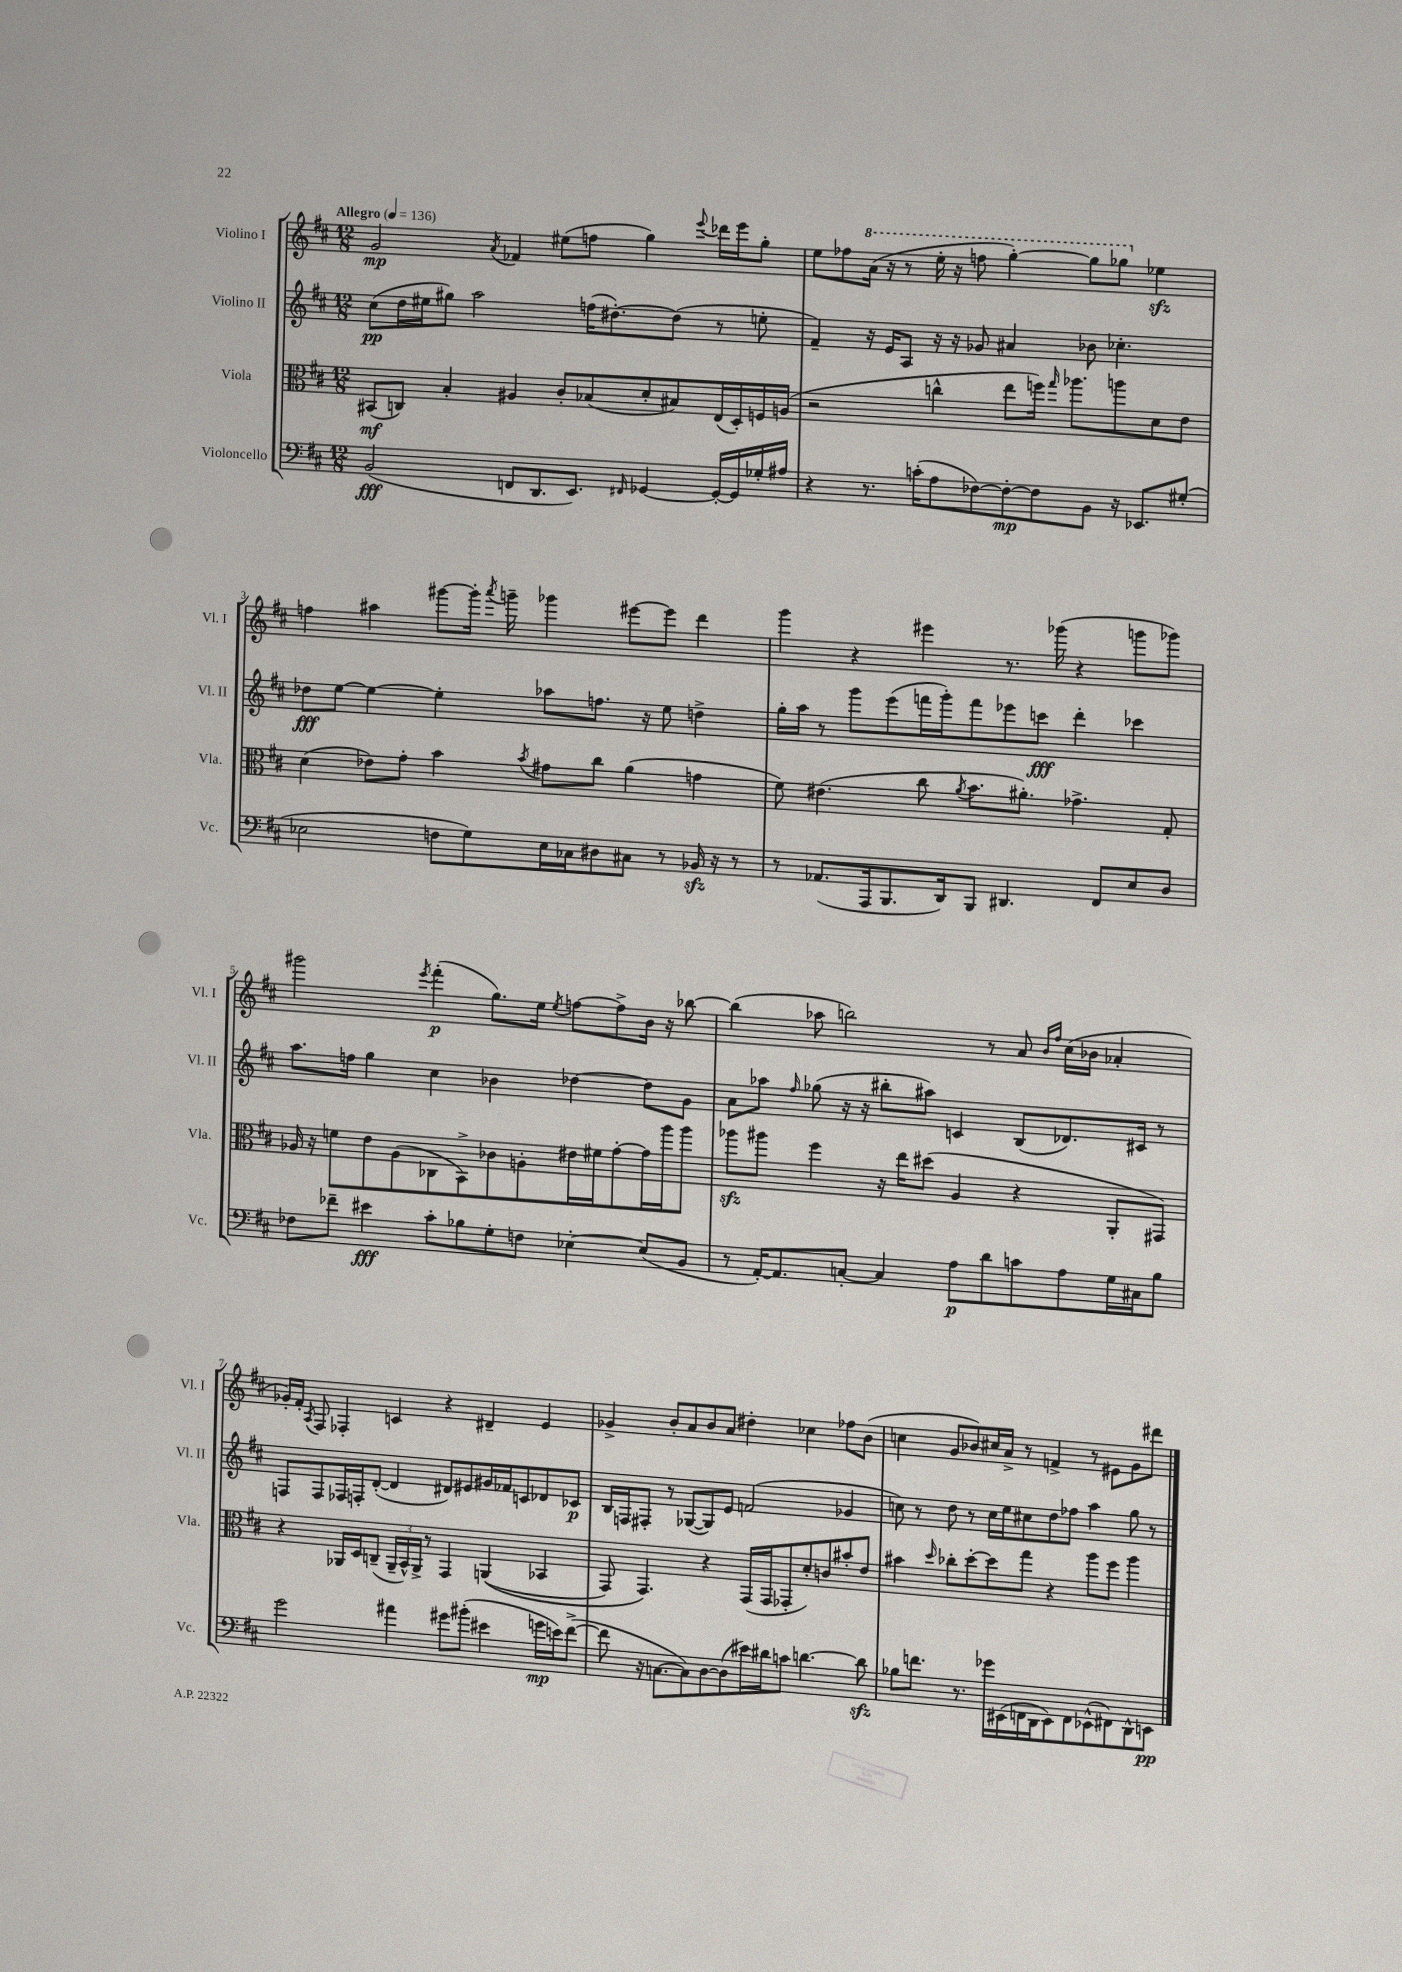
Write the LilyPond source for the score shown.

<<
\new StaffGroup <<
\new Staff = "s0" \with { instrumentName = "Violino I" shortInstrumentName = "Vl. I" } {
    \clef treble \key d \major \numericTimeSignature \time 12/8 \tempo "Allegro" 4 = 136
    \autoBeamOff g'2\mp \acciaccatura { a'8 } fes'4 eis''8[( f''8] g''4) \appoggiatura { e'''8 } des'''16[ e'''16 g''8]-. |
    e''8[ fes''8 \ottava #1 a''16]( r16 r8 e'''16-. r16 f'''8 g'''4~-.) g'''8[ ges'''8] \ottava #0 ees''4\sfz |
    f''4 ais''4 gis'''8[~ gis'''16]-. \acciaccatura { a'''8 } g'''16-- ges'''4 eis'''8[~ eis'''8] d'''4 |
    g'''4 r4 eis'''4 r8. ges'''16( r4 g'''8[ ges'''8]) |
    gis'''2 \acciaccatura { e'''8 } fis'''4-.\p( g''8.[) e''16] \acciaccatura { e''8 } f''8[~ f''8-> b'16] r16 bes''8~ |
    bes''4( aes''8 b''2) r8 a'8 \grace { b'16[ fis''16] } cis''16[( bes'16] aes'4-. |
    ges'16[-.) fis'16]-. \acciaccatura { a8 } fis8 fes4-. c'4 r4 dis'4-- e'4 |
    ges'4-> b'8[-. a'8 b'8 a'8] dis''4-. ces''4 fes''8[ b'8]( |
    c''4 g'8[ bes'8) cis''16 a'16]-> r8 f'4-> r8 eis'8[ g'8 dis'''8] \bar "|." |
}
\new Staff = "s1" \with { instrumentName = "Violino II" shortInstrumentName = "Vl. II" } {
    \clef treble \key d \major \numericTimeSignature \time 12/8
    \autoBeamOff cis''8[\pp( d''16 eis''16 gis''8]) a''2 f''16[( dis''8.~-.) dis''8]( r8 e''8-. |
    fis'4--) r16 e'16[ a8] r16 r16 ges'8 ais'4 bes'8 ces''4.-. |
    des''8[\fff e''8]~ e''4~ e''4-. aes''8[ f''8.] r16 e''8 d''4-> |
    g''16[-. a''16] r8 g'''8[ e'''8( f'''16 g'''16-.) f'''8 ees'''8 c'''8]\fff d'''4-. ces'''4 |
    a''8.[ f''16] g''4 cis''4 bes'4 des''4~ des''8[ g'8] |
    a'8[ aes''8] \grace { fis''16 } ges''8( r16 r16 bis''8[-. ais''8]) c'4 b8[( des'8.) cis'16] r8 |
    f8[ f8 fes16 f16-. d'8]~-.( d'4 dis'8[) eis'8 gis'16 fes'16 c'8 des'8 ces'8]\p |
    b16[ f16 fis8]-. r8 ges8[~( ges8) e'8] f'2( ges'4 |
    c''8) r8 d''8 r8 c''16[ e''16 cis''8 d''8 fes''8] a''4 g''8 r8 \bar "|." |
}
\new Staff = "s2" \with { instrumentName = "Viola" shortInstrumentName = "Vla." } {
    \clef alto \key d \major \numericTimeSignature \time 12/8
    \autoBeamOff bis,8[\mf( c8]) b4-. ais4 cis'8[-. bes8( d'8-. bis8) e16( d16-.) f16 a16]( |
    r2 c''4-^ e''8[ f''16]) \grace { g''16 } aes''8.[ a''8 d'8 e'8] |
    d'4( ees'8[) g'8]-. b'4 \acciaccatura { b'8 } gis'8[ cis''8] a'4( g'4 |
    fis'8) eis'4.( cis''8 \acciaccatura { a'8 } b'8.[ ais'8.]-.) ges'4.-> g8-. |
    aes16 r16 f'8[ e'8 aes8( ces8 b,8->) ces'8 a8-. eis'16 fis'16 g'8~-. g'16 a''16 a''8] |
    aes''8[\sfz ais''8] fis''4 r16 e''16[ dis''8]( a4 r4 a,8[-. gis,8]) |
    r4 aes,16[ d16 c8]--( \tuplet 3/2 { aes,16[-- b,16-^) aes,16]-> } r8 g,4 a,4(\( bes,4 |
    g,8) g,4.\) r4 g,16[( g,16 ges,8-. d'8-.) c'8 bis'8-. e'8] |
    bis'4 \grace { d''16 } ces''8[-. d''8~-. d''8 g''8] r4 a''8[ fis''8] a''4 \bar "|." |
}
\new Staff = "s3" \with { instrumentName = "Violoncello" shortInstrumentName = "Vc." } {
    \clef bass \key d \major \numericTimeSignature \time 12/8
    \autoBeamOff b,2\fff( f,8[ d,8. e,8.]) \grace { fis,16 } ges,4~ ges,16[~-. ges,16 ges16-. ais16] |
    r4 r8. c'16[-.( a8 fes8~) fes8~-.\mp fes8 b,8] r16 ees,8.[ gis8]-.( |
    ees2 f8[ g8) ees16 ces16 dis8 cis8] r8 bes,16\sfz r16 r8 |
    r8 aes,8.[( a,,16 b,,8. d,16) b,,8] dis,4. fis,8[ e8 d8] |
    fes8[ fes'8]-- eis'4\fff cis'8[-. bes8 g8-. f8] ees4~-. ees8[( b,8] |
    r8 a,16[~-.) a,8. c8]~-. c4 a8[\p d'8 c'8 a8 g16 cis16 b8] |
    g'2 ais'4 gis'8[ bis'8]-.( eis'4 g'16[\mp e'16) fis'8]~->( |
    fis'8 r16 c8.[~ c8) d8~ d8( eis'16) dis'16 c'8] d'4.~ d'8\sfz |
    bes8[ f'8.] r8. ges'16[ eis,16( f,16 d,16 eis,8) f,8 ees,8-^( fis,8) d,8-^ e,8]\pp \bar "|." |
}
>>
>>
